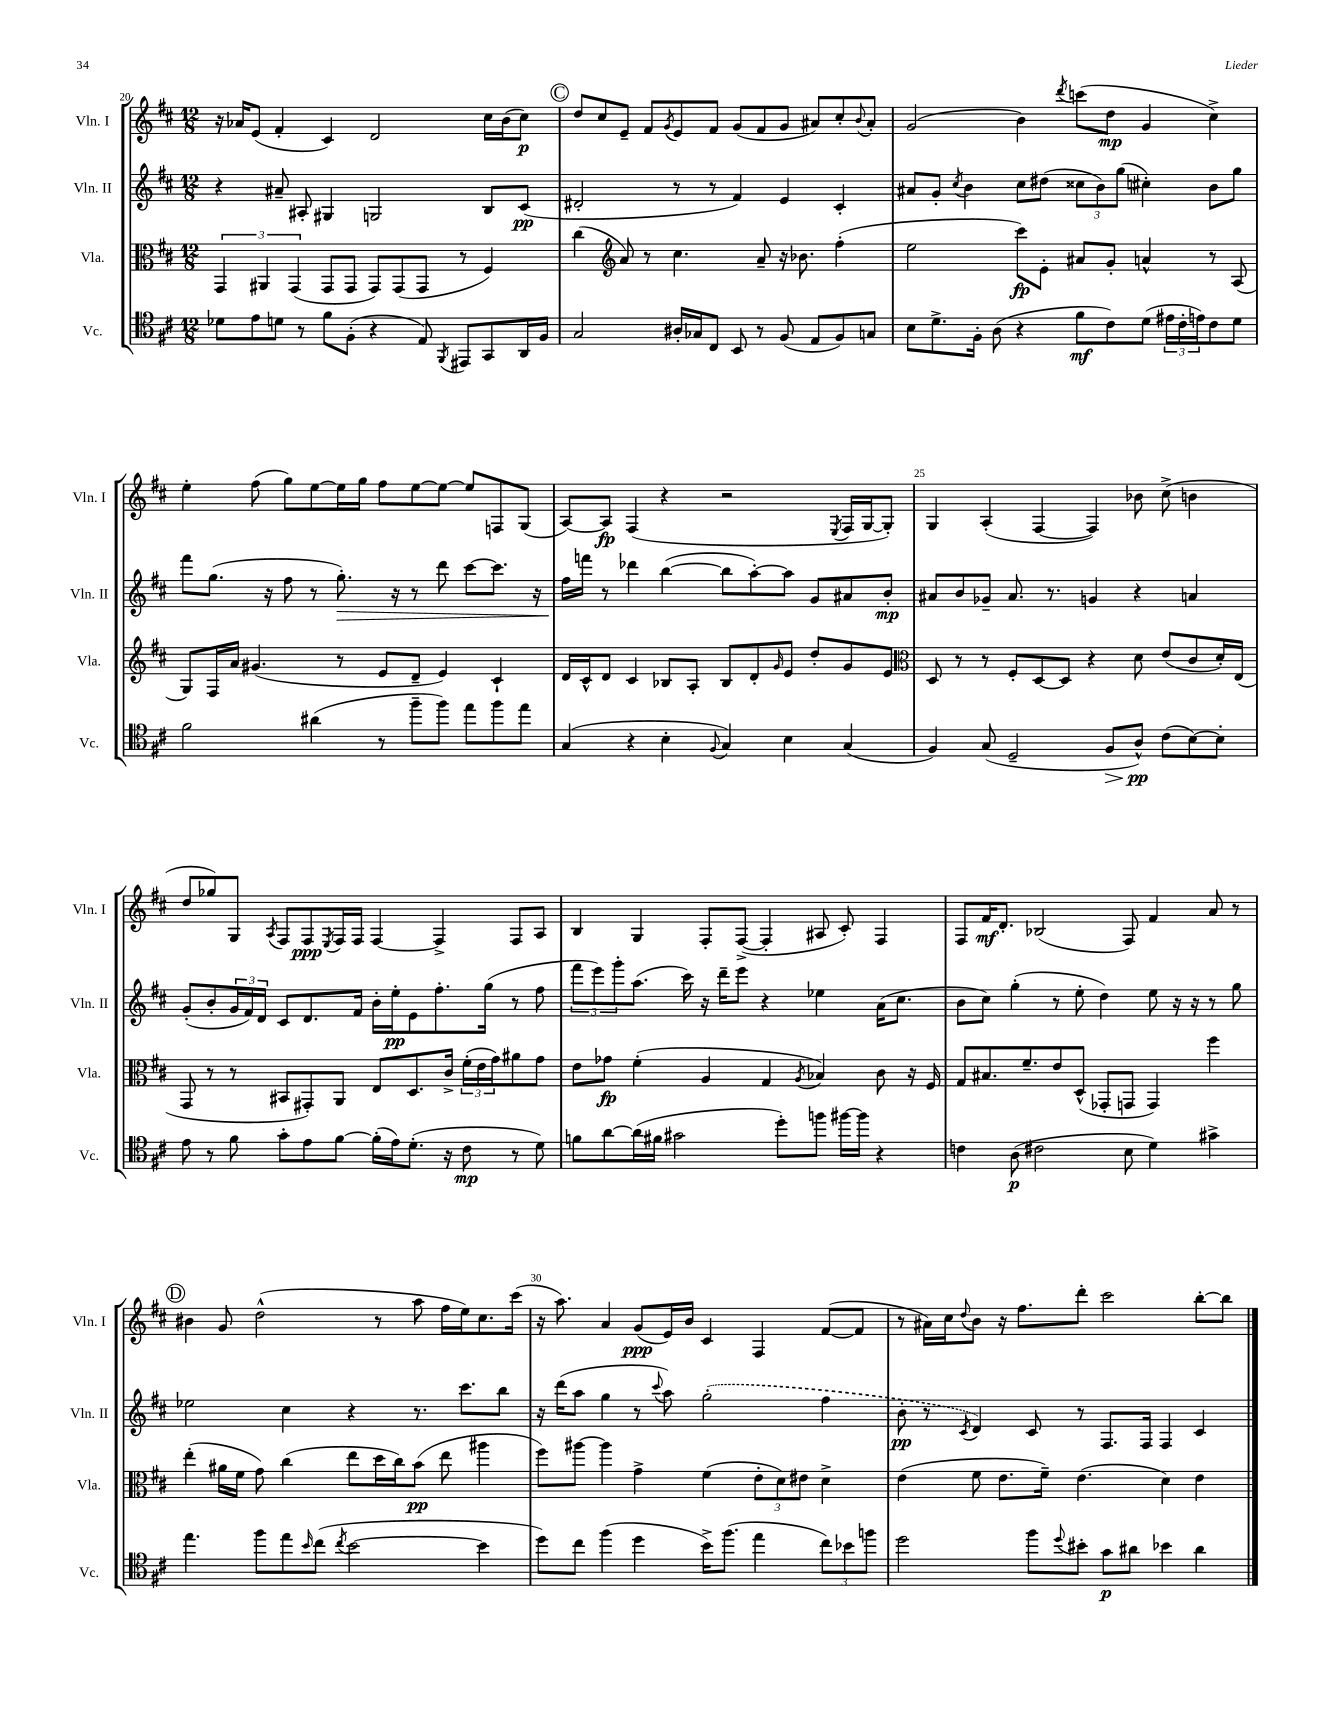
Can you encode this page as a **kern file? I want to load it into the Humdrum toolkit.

**kern	**dynam	**kern	**dynam	**kern	**dynam	**kern	**dynam
*part4	*part4	*part3	*part3	*part2	*part2	*part1	*part1
*staff4	*staff4	*staff3	*staff3	*staff2	*staff2	*staff1	*staff1
*I"Vc.	*	*I"Vla.	*	*I"Vln. II	*	*I"Vln. I	*
*I'Vc.	*	*I'Vla.	*	*I'Vln. II	*	*I'Vln. I	*
*clefC4	*	*clefC3	*	*clefG2	*	*clefG2	*
*k[f#c#]	*	*k[f#c#]	*	*k[f#c#]	*	*k[f#c#]	*
*M12/8	*	*M12/8	*	*M12/8	*	*M12/8	*
=20	=20	=20	=20	=20	=20	=20	=20
8d-X\L	.	6GG/	.	4r	.	16r	.
.	.	.	.	.	.	16a-X/KL	.
8e\	.	.	.	.	.	(8e/J	.
.	.	6AA#X/	.	.	.	.	.
8dn\J	.	.	.	8a#X~/	.	4f#'/	.
.	.	(6GG/	.	.	.	.	.
8r	.	.	.	8A#X'/	.	.	.
8f#\L	.	8GG/L	.	4G#X/	.	4c#/)	.
(8F#'\J	.	8GG/J	.	.	.	.	.
4r	.	8GG/L)	.	2Gn/	.	2d/	.
.	.	(8GG/	.	.	.	.	.
8E/)	.	8GG/J	.	.	.	.	.
8qFF#/	.	.	.	.	.	.	.
8EE#X/L	.	8r	.	.	.	.	.
8GG/	.	4F#/)	.	8B/L	.	16cc#\LL	.
.	.	.	.	.	.	(16b\J	.
16AA/L	.	.	.	(8c#/J	pp	8cc#\J)	p
16F#/JJ	.	.	.	.	.	.	.
!!LO:REH:place=s1:t=C
=21	=21	=21	=21	=21	=21	=21	=21
2G/	.	(4cc#\	.	2d#X'/	.	8dd/L	.
.	.	.	.	.	.	8cc#/	.
*	*	*clefG2	*	*	*	*	*
.	.	8a/)	.	.	.	8e~/J	.
.	.	8r	.	.	.	8f#/L	.
.	.	.	.	.	.	8qg/	.
16A#X'/LL	.	4.cc#\	.	8r	.	8e/	.
16G-X/J	.	.	.	.	.	.	.
8C#/J	.	.	.	8r	.	8f#/J	.
8BB/	.	.	.	4f#/)	.	(8g/L	.
8r	.	8a~/	.	.	.	8f#/	.
(8F#/	.	16r	.	4e/	.	8g/J	.
.	.	8.b-X\	.	.	.	.	.
8E/L	.	.	.	.	.	8a#X/L)	.
8F#/)	.	(4ff#'\	.	4c#'/	.	8cc#'/	.
.	.	.	.	.	.	8qqb/	.
8Gn/J	.	.	.	.	.	8a#'/J	.
=22	=22	=22	=22	=22	=22	=22	=22
8B\L	.	2ee\	.	8a#X/L	.	(2g/	.
8.d^\	.	.	.	8g'/J	.	.	.
.	.	.	.	8qcc#/	.	.	.
.	.	.	.	4b\	.	.	.
16F#'\Jk	.	.	.	.	.	.	.
(8A\	.	.	.	.	.	.	.
4r	.	8ccc#\L)	fp	8cc#\L	.	4b\)	.
.	.	8e'\J	.	(8dd#X\J	.	.	.
.	.	.	.	.	.	8qddd/	.
8f#\L	mf	8a#X/L	.	12cc##X\L	.	(8cccn\L	.
.	.	.	.	12b\)	.	.	.
8c#\)	.	8g'/J	.	.	.	8dd\J	mp
.	.	.	.	(12gg\J	.	.	.
(8d\J	.	4an^^/	.	4cc#X'\)	.	4g/	.
24e#X\LL	.	.	.	.	.	.	.
24c#'\	.	.	.	.	.	.	.
24en\J)	.	.	.	.	.	.	.
8c#\	.	8r	.	8b\L	.	4cc#^\)	.
8d\J	.	(8A/	.	8gg\J	.	.	.
!!LO:LB:g=z
=23	=23	=23	=23	=23	=23	=23	=23
2f#\	.	8G/L)	.	8fff#\L	.	4ee'\	.
.	.	16F#/L	.	(8.gg\J	.	.	.
.	.	16a/JJ	.	.	.	.	.
.	.	(4.g#X/	.	.	.	(8ff#\	.
.	.	.	.	16r	.	.	.
.	.	.	.	8ff#\	.	8gg\L)	.
(4a#X\	.	.	.	8r	.	[8ee\	.
!	!	!	!	!	!LO:HP:b	!	!
.	.	8r	.	8.gg'\)	>	16ee\L]	.
.	.	.	.	.	.	16gg\JJ	.
8r	.	8e/L	.	.	.	8ff#\L	.
.	.	.	.	16r	.	.	.
8ff#~\L	.	8d~/J	.	8r	.	[8ee\	.
8ff#\J)	.	4e/)	.	8ddd\	.	8ee\J_	.
8ee\L	.	.	.	[8ccc#\L	.	8ee/L]	.
8ff#\	.	4c#`/	.	8.ccc#\J]	.	8Fn/	.
8ee\J	.	.	.	.	.	(8G/J	.
.	.	.	.	16r	.	.	.
=24	=24	=24	=24	=24	=24	=24	=24
(4G/	.	16d/LL	.	16ff#\LL	.	[8A/L)	.
.	.	16c#^^/J	.	16fffn\JJ	]	.	.
.	.	8d/J	.	8r	.	8A/J]	fp
4r	.	4c#/	.	4ddd-X\	.	(4F#/	.
4B'\	.	8B-X/L	.	([4bb\	.	4r	.
.	.	8A'/J	.	.	.	.	.
8qqF#/	.	.	.	.	.	.	.
4G/)	.	8B-/L	.	8bb\L]	.	2r	.
.	.	8d'/	.	[8aa'\)	.	.	.
.	.	16qqg/	.	.	.	.	.
4B\	.	8e/J	.	8aa\J]	.	.	.
.	.	8dd'/L	.	8g/L	.	.	.
.	.	.	.	.	.	8qE/	.
(4G/	.	8g/	.	8a#X/	.	16F#/LL	.
.	.	.	.	.	.	[16G/J	.
.	.	8e/J	.	8b'/J	mp	8G'/J])	.
=25	=25	=25	=25	=25	=25	=25	=25
*	*	*clefC3	*	*	*	*	*
4F#/)	.	8D/	.	8a#X/L	.	4G/	.
.	.	8r	.	8b/	.	.	.
(8G/	.	8r	.	8g-X~/J	.	(4A'/	.
2D~/	.	8F#'/L	.	8.a#/	.	.	.
.	.	[8D/	.	.	.	[4F#/	.
.	.	.	.	8.r	.	.	.
.	.	8D/J]	.	.	.	.	.
.	.	4r	.	4gn/	.	4F#/])	.
!	!LO:HP:b	!	!	!	!	!	!
8F#/L	>	.	.	.	.	.	.
8A^^/J)	pp	8d\	.	4r	.	8b-X\	.
(8c#\L	]	(8e/L	.	.	.	(8cc#^\	.
[8B\)	.	8c#/	.	4an/	.	4bn\	.
8B'\J]	.	16d'/L)	.	.	.	.	.
.	.	(16E/JJ	.	.	.	.	.
!!LO:LB:g=z
=26	=26	=26	=26	=26	=26	=26	=26
8e\	.	8GG/	.	(8g'/L	.	8dd/L	.
8r	.	8r	.	8b'/	.	8gg-X/)	.
8f#\	.	8r	.	24g/L	.	8G/J	.
.	.	.	.	24f#/)	.	.	.
.	.	.	.	24d/JJ	.	.	.
.	.	.	.	.	.	8qA/	.
8g'\L	.	8BB#X/L	.	8c#/L	.	8F#/L	.
8e\	.	8GG#X'/)	.	8.d/	.	8F#/	ppp
.	.	.	.	.	.	8qE/	.
[8f#\J	.	8AA/J	.	.	.	16F#/L	.
.	.	.	.	16f#/Jk	.	16F#/JJ	.
(16f#'\LL]	.	8E/L	.	16b'\LL	.	[4F#/	.
16e\J)	.	.	.	16ee'\J	pp	.	.
(8.d'\J	.	8.D/	.	8e\	.	.	.
.	.	.	.	8.ff#'\	.	4F#^/]	.
16r	.	16c#^/Jk	.	.	.	.	.
8c#\	mp	(24f#'\LL	.	.	.	.	.
.	.	24e\	.	.	.	.	.
.	.	.	.	(16gg\Jk	.	.	.
.	.	24g\J)	.	.	.	.	.
8r	.	8a#X\	.	8r	.	8F#/L	.
8d\)	.	8g\J	.	8ff#\	.	8A/J	.
=27	=27	=27	=27	=27	=27	=27	=27
8fn\L	.	8e\L	.	12fff#\L	.	4B/	.
.	.	.	.	12eee\)	.	.	.
[8a\	.	8g-X\J	fp	.	.	.	.
.	.	.	.	12ggg'\	.	.	.
(16a\L]	.	(4f#'\	.	(8.aa\J	.	4G/	.
16f#X\JJ	.	.	.	.	.	.	.
2g#X\	.	.	.	.	.	.	.
.	.	.	.	16ccc#\)	.	.	.
.	.	4A/	.	16r	.	8F#'/L	.
.	.	.	.	16ddd~\KL	.	.	.
.	.	.	.	8eee\J	.	([8F#^/J	.
.	.	4G/	.	4r	.	4F#'/]	.
8dd'\L)	.	.	.	.	.	.	.
.	.	8qA/	.	.	.	.	.
8ffn\J	.	4B-X/)	.	4ee-X\	.	8A#X/	.
[16ff#X\LL	.	.	.	.	.	8c#'/)	.
16ff#\JJ]	.	.	.	.	.	.	.
4r	.	8c#\	.	(16a\KL	.	4F#/	.
.	.	.	.	8.cc#\J	.	.	.
.	.	16r	.	.	.	.	.
.	.	16F#/	.	.	.	.	.
=28	=28	=28	=28	=28	=28	=28	=28
4cn\	.	8G/L	.	8b\L	.	8F#/L	.
.	.	8.B#X/	.	8cc#\J)	.	16f#/K	mf
.	.	.	.	.	.	8.d'/J	.
(8A\	p	.	.	(4gg'\	.	.	.
.	.	8.f#~/	.	.	.	.	.
2c#X\	.	.	.	.	.	(2B-X/	.
.	.	8e/	.	8r	.	.	.
.	.	(8D^^/J	.	8ee'\	.	.	.
.	.	8GG-X'/L	.	4dd\)	.	.	.
8B\	.	8GGn/J	.	.	.	8F#/)	.
4d\)	.	4GG/)	.	8ee\	.	4f#/	.
.	.	.	.	16r	.	.	.
.	.	.	.	16r	.	.	.
4g#X^\	.	4ff#\	.	8r	.	8a/	.
.	.	.	.	8gg\	.	8r	.
!!LO:LB:g=z
!!LO:REH:place=s1:t=D
=29	=29	=29	=29	=29	=29	=29	=29
4.ee\	.	(4ee'\	.	2ee-X\	.	4b#X\	.
.	.	16a#X\LL	.	.	.	8g/	.
.	.	16f#\JJ	.	.	.	.	.
8ff#\L	.	8g\)	.	.	.	(2dd^^\	.
8ee\	.	(4cc#\	.	4cc#\	.	.	.
16qqb/	.	.	.	.	.	.	.
(8cc#\J	.	.	.	.	.	.	.
8qcc#/	.	.	.	.	.	.	.
[2b\	.	8ee\L	.	4r	.	.	.
.	.	16dd\L	.	.	.	8r	.
.	.	16cc#\J)	.	.	.	.	.
.	.	(8b\J	pp	8.r	.	8aa\	.
.	.	8ee\	.	.	.	16ff#\LL	.
.	.	.	.	8.ccc#\L	.	16ee\J)	.
4b\]	.	4aa#X\	.	.	.	8.cc#\	.
.	.	.	.	8bb\J	.	.	.
.	.	.	.	.	.	(16ccc#\Jk	.
=30	=30	=30	=30	=30	=30	=30	=30
8dd\L)	.	8ff#\L)	.	16r	.	16r	.
.	.	.	.	(16ddd\KL	.	8.aa\)	.
8cc#\J	.	[8aa#X\J	.	8aa\J	.	.	.
(4ff#\	.	4aa#\]	.	4gg\	.	4a/	.
4dd\	.	4g^\	.	8r	.	(8g/L	ppp
.	.	.	.	8qqccc#/	.	.	.
.	.	.	.	8aa\)	.	16e/L)	.
.	.	.	.	.	.	16b/JJ	.
16b^\KL)	.	(4f#\	.	(2gg'\	.	4c#/	.
(8.ff#\J	.	.	.	.	.	.	.
4ee\	.	12e'\L	.	.	.	4F#/	.
.	.	12d\)	.	.	.	.	.
.	.	12e#X\J	.	.	.	.	.
12cc#\L)	.	4d^\	.	4ff#\	.	([8f#/L	.
12b-X\	.	.	.	.	.	.	.
.	.	.	.	.	.	8f#/J]	.
12ffn\J	.	.	.	.	.	.	.
=31	=31	=31	=31	=31	=31	=31	=31
2dd\	.	(4e\	.	8b'\	pp	8r	.
.	.	.	.	8r	.	16a#X\LL)	.
.	.	.	.	.	.	16cc#\J	.
.	.	.	.	8qc#/	.	8qqdd/	.
.	.	8f#\	.	4d/)	.	8b\J	.
.	.	8.e\L	.	.	.	16r	.
.	.	.	.	.	.	8.ff#\L	.
8ff#\L	.	.	.	8c#/	.	.	.
.	.	16f#~\Jk)	.	.	.	.	.
8qqdd/	.	.	.	.	.	.	.
8b#X'\J	.	(4.e\	.	8r	.	8ddd'\J	.
8g\L	p	.	.	8.F#/L	.	2ccc#\	.
8a#X\J	.	.	.	.	.	.	.
.	.	.	.	16F#/Jk	.	.	.
4b-X\	.	4d\)	.	4F#/	.	.	.
4a#\	.	4e\	.	4c#/	.	[8bb'\L	.
.	.	.	.	.	.	8bb\J]	.
==	==	==	==	==	==	==	==
*-	*-	*-	*-	*-	*-	*-	*-
